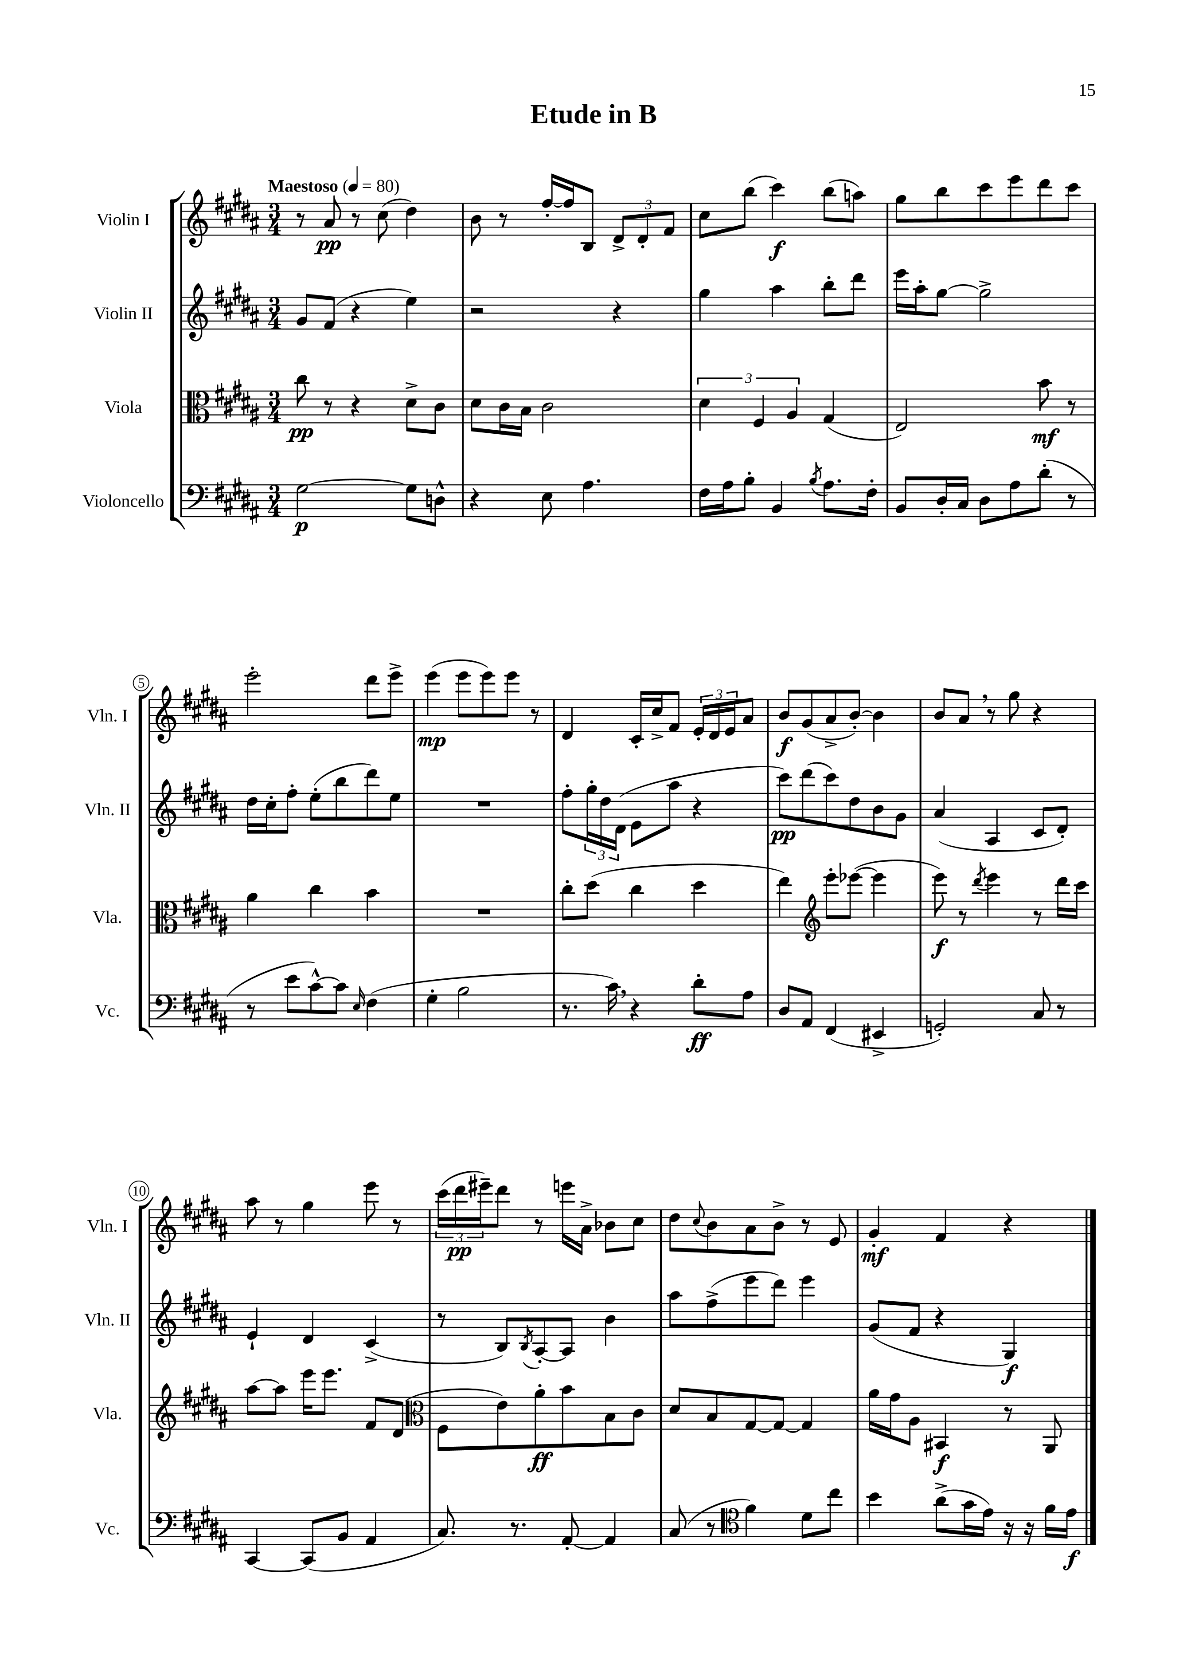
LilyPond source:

\header { title = "Etude in B" }
<<
\new StaffGroup <<
\new Staff = "s0" \with { instrumentName = "Violin I" shortInstrumentName = "Vln. I" } {
    \clef treble \key b \major \numericTimeSignature \time 3/4 \tempo "Maestoso" 4 = 80
    r8 ais'8\pp r8 cis''8( dis''4) |
    b'8 r8 fis''16~-. fis''16 b8 \tuplet 3/2 { dis'8-> dis'8-. fis'8 } |
    cis''8 b''8( cis'''4\f) b''8( a''8) |
    gis''8 b''8 cis'''8 e'''8 dis'''8 cis'''8 |
    e'''2-. dis'''8 e'''8-> |
    e'''4\mp( e'''8 e'''8) e'''8 r8 |
    dis'4 cis'16-. cis''16-> fis'8 \tuplet 3/2 { e'16-. dis'16 e'16 } ais'8 |
    b'8\f gis'8( ais'8-> b'8~-.) b'4 |
    b'8 ais'8 \breathe r8 gis''8 r4 |
    ais''8 r8 gis''4 e'''8 r8 |
    \tuplet 3/2 { cis'''16( dis'''16\pp eis'''16--) } dis'''8 r8 e'''16 ais'16-> bes'8 cis''8 |
    dis''8 \appoggiatura { cis''8 } b'8 ais'8 b'8-> r8 e'8 |
    gis'4-.\mf fis'4 r4 \bar "|." |
}
\new Staff = "s1" \with { instrumentName = "Violin II" shortInstrumentName = "Vln. II" } {
    \clef treble \key b \major \numericTimeSignature \time 3/4
    gis'8 fis'8( r4 e''4) |
    r2 r4 |
    gis''4 ais''4 b''8-. dis'''8 |
    e'''16 ais''16-. gis''8~ gis''2-> |
    dis''16 cis''16-. fis''8-. e''8-.( b''8 dis'''8) e''8 |
    R2. |
    fis''8-. \tuplet 3/2 { gis''16-. dis''16 dis'16( } e'8 ais''8 r4 |
    cis'''8\pp) dis'''8( cis'''8) dis''8 b'8 gis'8 |
    ais'4( ais4 cis'8 dis'8-.) |
    e'4-! dis'4 cis'4->( |
    r8 b8) \acciaccatura { b8 } ais8~-. ais8 b'4 |
    ais''8 fis''8->( e'''8 dis'''8) e'''4 |
    gis'8( fis'8 r4 gis4\f) \bar "|." |
}
\new Staff = "s2" \with { instrumentName = "Viola" shortInstrumentName = "Vla." } {
    \clef alto \key b \major \numericTimeSignature \time 3/4
    cis''8\pp r8 r4 dis'8-> cis'8 |
    dis'8 cis'16 b16 cis'2 |
    \tuplet 3/2 { dis'4 fis4 ais4 } gis4( |
    e2) b'8\mf r8 |
    ais'4 cis''4 b'4 |
    R2. |
    cis''8-. dis''8( cis''4 dis''4 |
    e''4) \clef treble e'''8-. ees'''8~( ees'''4 |
    e'''8\f) r8 \acciaccatura { dis'''8 } e'''4 r8 dis'''16 cis'''16 |
    ais''8~ ais''8 e'''16 e'''8. fis'8 dis'8( |
    \clef alto fis8 e'8) ais'8-.\ff b'8 b8 cis'8 |
    dis'8 b8 gis8~ gis8~ gis4 |
    ais'16 gis'16 ais8 bis,4\f r8 ais,8 \bar "|." |
}
\new Staff = "s3" \with { instrumentName = "Violoncello" shortInstrumentName = "Vc." } {
    \clef bass \key b \major \numericTimeSignature \time 3/4
    gis2~\p gis8 d8-^ |
    r4 e8 ais4. |
    fis16 ais16 b8-. b,4 \acciaccatura { b8 } ais8. fis16-. |
    b,8 dis16-. cis16 dis8 ais8 dis'8-.( r8 |
    r8 e'8 cis'8~-^) cis'8 \grace { e16 } fis4( |
    gis4-. b2 |
    r8. cis'16) \breathe r4 dis'8-.\ff ais8 |
    dis8 ais,8 fis,4( eis,4-> |
    g,2-.) cis8 r8 |
    cis,4~ cis,8( b,8 ais,4 |
    cis8.) r8. ais,8~-. ais,4 |
    cis8( r8 \clef tenor fis'4) dis'8 cis''8 |
    b'4 ais'8->( gis'16 e'16) r16 r16 fis'16 e'16\f \bar "|." |
}
>>
>>
\layout { \context { \Score \override BarNumber.stencil = #(make-stencil-circler 0.1 0.3 ly:text-interface::print) } }
